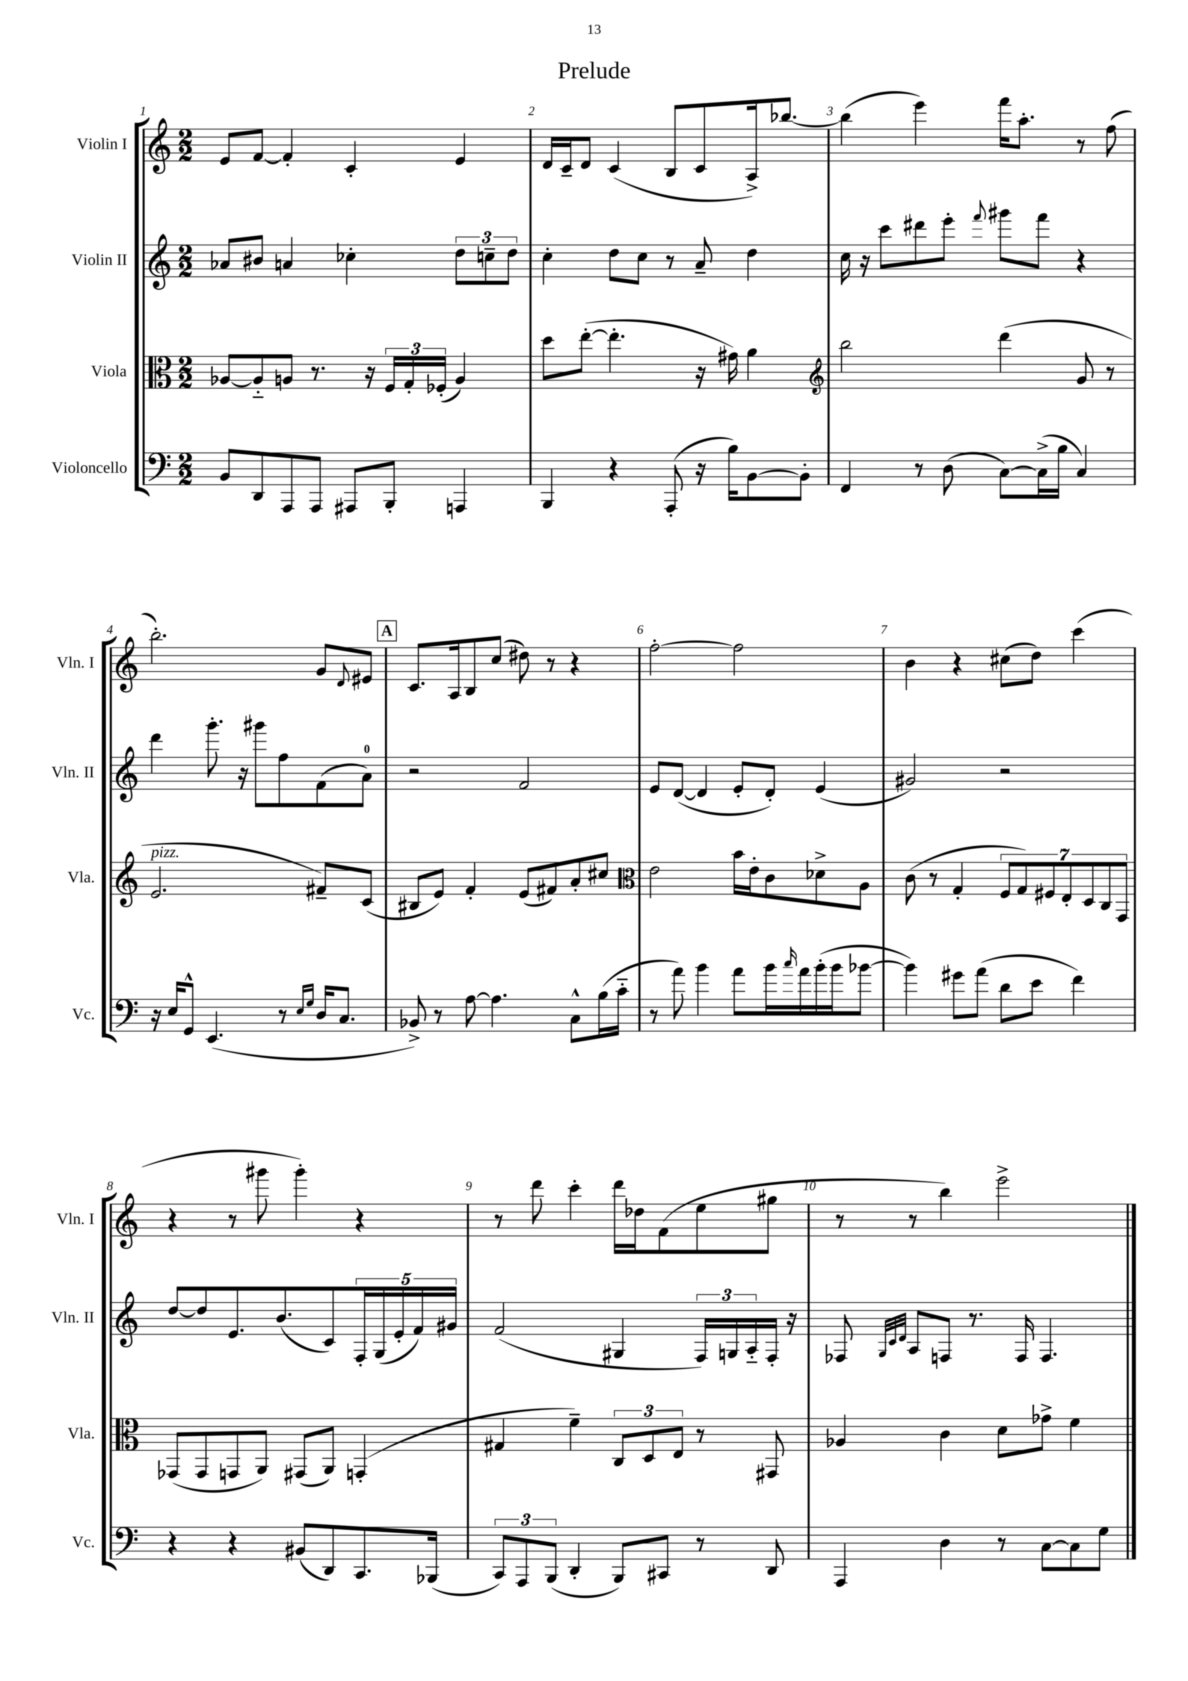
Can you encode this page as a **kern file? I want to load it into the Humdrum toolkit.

**kern	**kern	**kern	**kern
*staff4	*staff3	*staff2	*staff1
*clefF4	*clefC3	*clefG2	*clefG2
*k[]	*k[]	*k[]	*k[]
*M2/2	*M2/2	*M2/2	*M2/2
8BB/L	[8A-/L	8a-/L	8e/L
8DD/	8A-'~/]	8b#/J	[8f/J
8AAA/	8A/J	4a/	4f'/]
8AAA/J	8.r	.	.
8AAA#/L	.	4cc-'\	4c'/
.	16r	.	.
8BBB'/J	24F/LL	.	.
.	24G'/	.	.
.	(24F-'/JJ	.	.
4AAA/	4A/)	12dd\L	4e/
.	.	12cc~\	.
.	.	12dd\J	.
=	=	=	=
4BBB/	8dd\L	4cc'\	16d/LL
.	.	.	16c~/J
.	([8ee'\J	.	8d/J
4r	4.ee'\]	8dd\L	(4c/
.	.	8cc\J	.
(8AAA'/	.	8r	8B/L
16r	16r	8a~/	8c/
16B\LK)	16g#\)	.	.
[8BB\	4a\	4dd\	16A^/k)
.	.	.	[8.bb-/J
8BB'\]J	.	.	.
=	=	=	=
*	*clefG2	*	*
4FF/	2bb\	16cc\	(4bb-\]
.	.	16r	.
.	.	8ccc\L	.
8r	.	8ddd#\	4eee\)
(8D\	.	8eee'\J	.
.	.	8qqfff/	.
[8C\L)	(4ddd\	8ggg#\L	16fff\LK
.	.	.	8.aa'\J
(16C^\]L	.	8fff\J	.
16B\JJ	.	.	.
4C/)	8g/	4r	8r
.	8r	.	(8ff\
=	=	=	=
16r	2.e/	4ddd\	2.bb'\)
16E/LK	.	.	.
8GG^^/J	.	.	.
(4.EE/	.	8.ggg'\	.
.	.	16r	.
.	.	8ggg#\L	.
8r	.	8ff\	.
16qqE/LL	.	.	.
16qqG/JJ	.	.	.
16D/LK	8f#~/L)	(8f\	8g/L
8.C/J	.	.	.
.	.	.	8qqd/
.	(8c/J	8a\J)	8e#/J
=	=	=	=
8BB-^/)	8B#/L	2r	8.c/L
8r	8e/J)	.	.
.	.	.	16A/k
[8A\	4f'/	.	8B/
4.A\]	.	.	(8cc/J
.	(8e/L	2f/	8dd#\)
.	8f#/)	.	8r
8C^^\L	8a'/	.	4r
(16B\L	8cc#/J	.	.
16c'~\JJ	.	.	.
=	=	=	=
*	*clefC3	*	*
8r	2e\	8e/L	[2ff'\
8a\)	.	([8d/J	.
4b\	.	4d/]	.
8a\L	16b\LL	8e'/L	2ff\]
.	16e'\J	.	.
16b\L	8c\	8d'/J)	.
16qqcc/	.	.	.
16a\	.	.	.
(16b'\	8d-^\	(4e/	.
16b\J	.	.	.
[8b-\J	8A\J	.	.
=	=	=	=
4b-\])	(8c\	2g#/)	4b\
.	8r	.	.
8g#\L	4G'/	.	4r
(8a\J	.	.	.
8d\L	14F/L	2r	(8cc#\L
.	14G/)	.	.
8e\J	.	.	8dd\J)
.	14F#/	.	.
.	14E'/	.	.
4f\)	.	.	(4ccc\
.	14D/	.	.
.	14C/	.	.
.	14GG/J	.	.
=	=	=	=
4r	(8GG-/L	[8dd/L	4r
.	8GG-/	8dd/]	.
4r	8GG/	8.e/	8r
.	8AA/J)	.	8ggg#\
.	.	(8.b/	.
(8BB#/L	(8GG#/L	.	4ggg#'\)
8DD/)	8AA/J)	8c/)	.
8.CC/	(4GG'/	20F'/L	4r
.	.	(20G/	.
.	.	20e'/	.
.	.	20f/)	.
(16BBB-/Jk	.	.	.
.	.	20g#/JJ	.
=	=	=	=
12CC/L)	4G#/	(2f/	8r
12AAA/	.	.	.
.	.	.	8ddd\
(12BBB/J	.	.	.
4DD'/	4f~\)	.	4ccc'\
8BBB/L)	12C/L	4G#/	16ddd\LL
.	.	.	16dd-\J
.	12D/	.	.
8CC#/J	.	.	(8f\
.	12E/J	.	.
8r	8r	24F/LL)	8ee\
.	.	24G/	.
.	.	24A'~/	.
8DD/	8GG#/	16F'/JJ	8gg#\J
.	.	16r	.
=	=	=	=
4AAA/	4A-/	8F-/	8r
.	.	32qqG/LLL	.
.	.	32qqc/	.
.	.	32qqd/JJJ	.
.	.	8A/L	8r
4D\	4c\	8F/J	4bb\)
.	.	8.r	.
8r	8d\L	.	2eee^\
.	.	16F/	.
[8C\L	8g-^\J	4.F/	.
8C\]	4f\	.	.
8G\J	.	.	.
==	==	==	==
*-	*-	*-	*-
